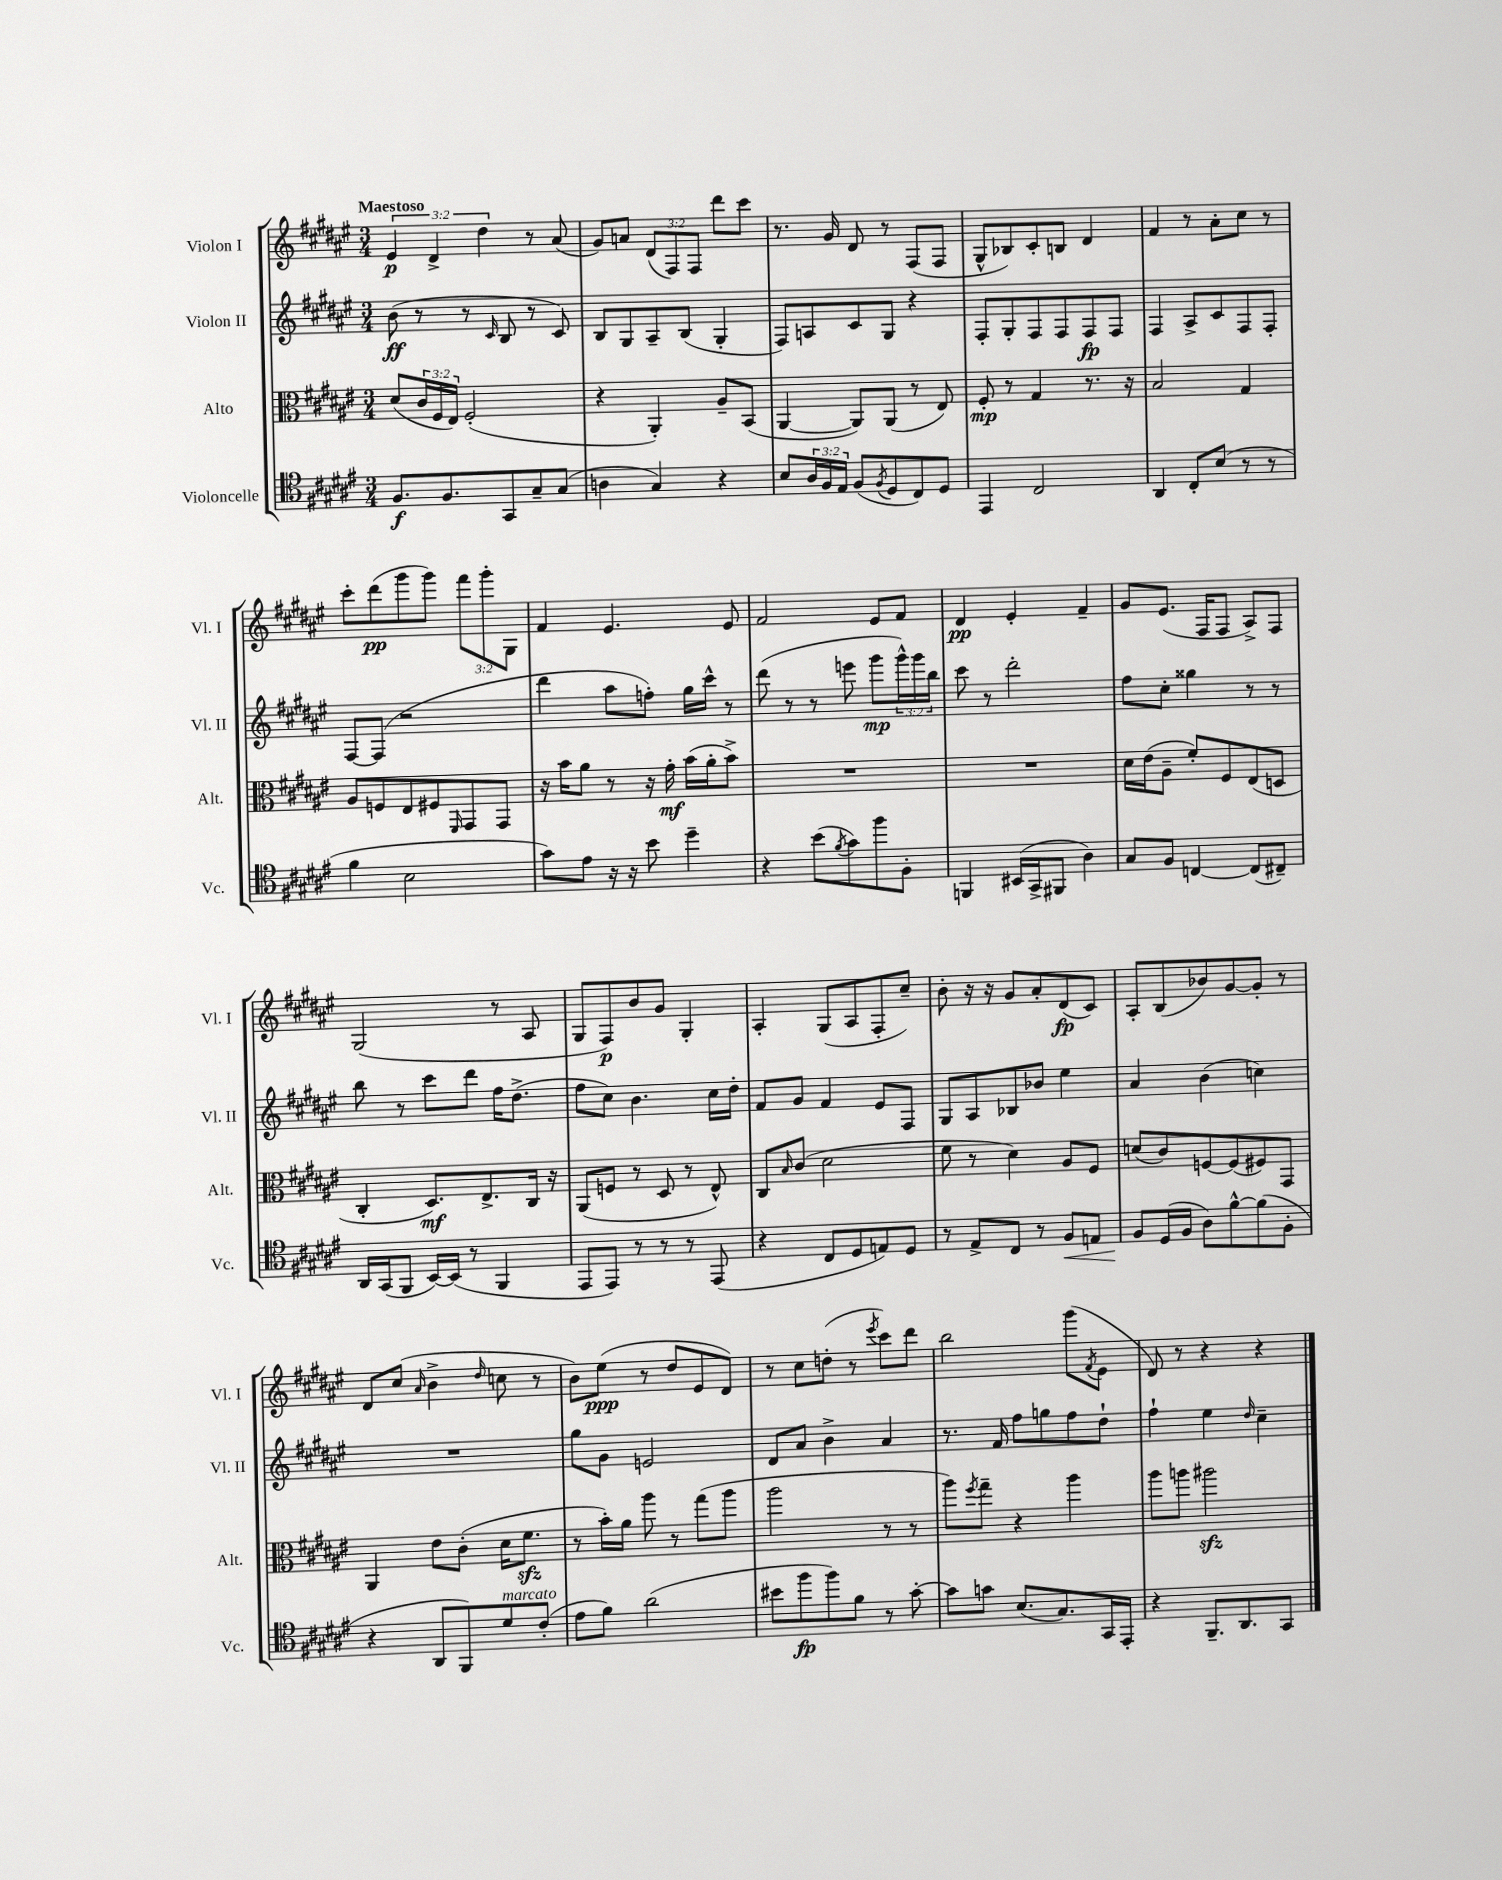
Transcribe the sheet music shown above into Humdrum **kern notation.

**kern	**dynam	**kern	**dynam	**kern	**dynam	**kern	**dynam
*part4	*part4	*part3	*part3	*part2	*part2	*part1	*part1
*staff4	*staff4	*staff3	*staff3	*staff2	*staff2	*staff1	*staff1
*I"Violoncelle	*	*I"Alto	*	*I"Violon II	*	*I"Violon I	*
*I'Vc.	*	*I'Alt.	*	*I'Vl. II	*	*I'Vl. I	*
*clefC4	*	*clefC3	*	*clefG2	*	*clefG2	*
*k[f#c#g#d#a#e#]	*	*k[f#c#g#d#a#e#]	*	*k[f#c#g#d#a#e#]	*	*k[f#c#g#d#a#e#]	*
*M3/4	*	*M3/4	*	*M3/4	*	*M3/4	*
=1	=1	=1	=1	=1	=1	=1	=1
!	!	!	!	!	!	!LO:TX:a:B:t=Maestoso	!
8.F#/L	f	(8d#/L	.	(8b\	ff	6e#/	p
.	.	24c#/L	.	8r	.	.	.
.	.	24F#/	.	.	.	6d#^/	.
8.F#/	.	.	.	.	.	.	.
.	.	24E#/JJ)	.	.	.	.	.
.	.	(2F#'/	.	8r	.	.	.
.	.	.	.	.	.	6dd#\	.
.	.	.	.	16qqc#/	.	.	.
8GG#/	.	.	.	8B/	.	.	.
8G#~/	.	.	.	8r	.	8r	.
(8G#/J	.	.	.	8c#/)	.	(8a#/	.
=2	=2	=2	=2	=2	=2	=2	=2
4An\	.	4r	.	8B/L	.	8g#/L)	.
.	.	.	.	8G#/	.	8an/J	.
4G#/)	.	4AA#'/)	.	8A#~/	.	(12d#/L	.
.	.	.	.	.	.	12F#/)	.
.	.	.	.	(8B/J	.	.	.
.	.	.	.	.	.	12F#/J	.
4r	.	8A#~/L	.	4G#'/	.	8ddd#\L	.
.	.	(8BB/J	.	.	.	8ccc#\J	.
=3	=3	=3	=3	=3	=3	=3	=3
8B/L	.	[4AA#/	.	8F#/L)	.	8.r	.
24A#/L	.	.	.	8An/	.	.	.
24F#/	.	.	.	.	.	.	.
.	.	.	.	.	.	16g#/	.
24E#/JJ	.	.	.	.	.	.	.
(8F#/L	.	8AA#/L])	.	8c#/	.	8d#/	.
8qF#/	.	.	.	.	.	.	.
8D#/	.	(8AA#/J	.	8G#/J	.	8r	.
8C#/)	.	8r	.	4r	.	(8F#/L	.
8D#/J	.	8E#/)	.	.	.	8F#/J	.
=4	=4	=4	=4	=4	=4	=4	=4
4EE#/	.	8F#'/	mp	8F#'/L	.	8G#^^/L	.
.	.	8r	.	8G#'/	.	8B-X/)	.
2C#/	.	4G#/	.	8F#/	.	8c#'/	.
.	.	.	.	8F#/	.	8Bn/J	.
.	.	8.r	.	8F#/	fp	4d#/	.
.	.	.	.	8F#/J	.	.	.
.	.	16r	.	.	.	.	.
=5	=5	=5	=5	=5	=5	=5	=5
4AA#/	.	2B/	.	4F#/	.	4f#/	.
8C#'/L	.	.	.	8A#^/L	.	8r	.
(8B/J	.	.	.	8c#/	.	8a#'\L	.
8r	.	4G#/	.	8F#/	.	8cc#\J	.
8r	.	.	.	8F#'/J	.	8r	.
!!LO:LB:g=z
=6	=6	=6	=6	=6	=6	=6	=6
4f#\	.	8A#/L	.	[8F#/L	.	8ccc#'\L	.
.	.	8Fn/	.	(8F#/J]	.	(8ddd#\	pp
2B\	.	8E#/	.	2r	.	8ggg#\	.
.	.	8F#X/	.	.	.	8ggg#\J)	.
.	.	16qqFF#/	.	.	.	.	.
.	.	8GG#/	.	.	.	12fff#\L	.
.	.	.	.	.	.	12ggg#'\	.
.	.	8GG#/J	.	.	.	.	.
.	.	.	.	.	.	12G#\J	.
=7	=7	=7	=7	=7	=7	=7	=7
8g#\L)	.	16r	.	4ddd#\	.	4f#/	.
.	.	16b\KL	.	.	.	.	.
8e#\J	.	8a#\J	.	.	.	.	.
16r	.	8r	.	8aa#\L	.	4.e#/	.
16r	.	.	.	.	.	.	.
8b\	.	16r	.	8ffn'\J)	.	.	.
.	.	16g#'\	mf	.	.	.	.
4dd#~\	.	(16b\LL	.	16gg#\LL	.	.	.
.	.	16a#'\J	.	16ccc#^^\JJ	.	.	.
.	.	8b^\J)	.	8r	.	8e#/	.
=8	=8	=8	=8	=8	=8	=8	=8
4r	.	2.r	.	(8ddd#\	.	2f#/	.
.	.	.	.	8r	.	.	.
(8b\L	.	.	.	8r	.	.	.
8qf#/	.	.	.	.	.	.	.
8g#\)	.	.	.	8eeen\	.	.	.
8ff#\	.	.	.	8ggg#\L	mp	8e#/L	.
8F#'\J	.	.	.	24ggg#^^\L)	.	8f#/J	.
.	.	.	.	24ggg#\	.	.	.
.	.	.	.	24bb\JJ	.	.	.
=9	=9	=9	=9	=9	=9	=9	=9
4FFn/	.	2.r	.	8ccc#\	.	4d#/	pp
.	.	.	.	8r	.	.	.
(16BB#X/LL	.	.	.	2ddd#'\	.	4e#'/	.
16GG#^/J	.	.	.	.	.	.	.
8FF#X/J	.	.	.	.	.	.	.
4A#\)	.	.	.	.	.	4f#~/	.
=10	=10	=10	=10	=10	=10	=10	=10
8G#/L	.	16d#\LL	.	8ff#\L	.	8g#/L	.
.	.	(16e#\J	.	.	.	.	.
8F#/J	.	8A#~\J	.	8cc#'\J	.	(8.e#/J	.
[4Cn/	.	8f#'/L)	.	4gg##X\	.	.	.
.	.	.	.	.	.	16F#/KL	.
.	.	8F#/	.	.	.	8F#/J	.
(8C/L]	.	(8E#/	.	8r	.	8A#^/L)	.
8C#X~/J)	.	8Dn/J	.	8r	.	8F#/J	.
!!LO:LB:g=z
=11	=11	=11	=11	=11	=11	=11	=11
16AA#/LL	.	4C#'/	.	8bb\	.	(2G#/	.
(16GG#/J	.	.	.	.	.	.	.
8FF#/J	.	.	.	8r	.	.	.
[16BB/LL)	.	8.D#/L)	mf	8ccc#\L	.	.	.
(16BB/JJ]	.	.	.	.	.	.	.
8r	.	.	.	8ddd#\J	.	.	.
.	.	8.E#^/	.	.	.	.	.
4FF#/	.	.	.	16ff#\KL	.	8r	.
.	.	.	.	(8.dd#^\J	.	.	.
.	.	16C#/Jk	.	.	.	8A#/	.
.	.	16r	.	.	.	.	.
=12	=12	=12	=12	=12	=12	=12	=12
8EE#/L	.	(8AA#/L	.	8ff#\L	.	8G#/L	.
8EE#/J)	.	8Fn/J	.	8cc#\J)	.	8F#/)	p
8r	.	8r	.	4.b\	.	8b/	.
8r	.	8D#/	.	.	.	8g#/J	.
8r	.	8r	.	.	.	4G#'/	.
(8EE#/	.	8E#^^/)	.	16cc#\LL	.	.	.
.	.	.	.	16dd#'\JJ	.	.	.
=13	=13	=13	=13	=13	=13	=13	=13
4r	.	8C#/L	.	8f#/L	.	4A#'/	.
.	.	16qqB/	.	.	.	.	.
.	.	(8c#/J	.	8g#/J	.	.	.
8C#/L	.	2d#\	.	4f#/	.	(8G#/L	.
8D#/	.	.	.	.	.	8A#/	.
8En/)	.	.	.	8e#/L	.	8F#'/	.
8D#/J	.	.	.	8F#/J	.	8cc#~/J)	.
=14	=14	=14	=14	=14	=14	=14	=14
8r	.	8f#\	.	8G#/L	.	8b'\	.
8E#^/L	.	8r	.	8A#/	.	16r	.
.	.	.	.	.	.	16r	.
8C#/J	.	4d#\)	.	8B-X/	.	8g#/L	.
8r	.	.	.	8b-X/J	.	8a#'/	.
!	!LO:HP:b	!	!	!	!	!	!
8F#/L	<	8A#/L	.	4ee#\	.	(8d#/	fp
8En/J	.	8F#/J	.	.	.	8c#/J)	.
=15	=15	=15	=15	=15	=15	=15	=15
8F#/L	.	(8dn/L	.	4a#/	.	8A#'/L	.
(16D#/L	[	8c#/)	.	.	.	(8B/	.
16F#/JJ	.	.	.	.	.	.	.
8A#\L)	.	[8Fn/	.	(4b\	.	8b-X/)	.
[8f#^^\	.	(8F/]	.	.	.	[8g#/	.
(8f#\]	.	8F#X/)	.	4ccn\)	.	8g#'/J]	.
8F#'\J	.	8GG#/J	.	.	.	8r	.
!!LO:LB:g=z
=16	=16	=16	=16	=16	=16	=16	=16
4r	.	4AA#/	.	2.r	.	8d#/L	.
.	.	.	.	.	.	(8cc#/J	.
.	.	.	.	.	.	16qqa#/	.
8AA#/L	.	8e#\L	.	.	.	4b^\	.
8FF#/)	.	(8c#'\J	.	.	.	.	.
.	.	.	.	.	.	16qqdd#/	.
!LO:TX:a:i:t=marcato	!	!	!	!	!	!	!
8d#/	.	16d#\KL	.	.	.	8ccn\	.
.	.	8.f#zz\J	.	.	.	.	.
(8c#'/J	.	.	.	.	.	8r	.
=17	=17	=17	=17	=17	=17	=17	=17
8e#\L	.	8r	.	8gg#\L	.	8b\L)	.
8f#\J)	.	16b'\LL)	.	8g#\J	.	(8ee#\J	ppp
.	.	16a#\JJ	.	.	.	.	.
(2a#\	.	8aa#\	.	2en/	.	8r	.
.	.	8r	.	.	.	8dd#/L	.
.	.	(8gg#\L	.	.	.	8e#/	.
.	.	8aa#\J	.	.	.	8d#/J)	.
=18	=18	=18	=18	=18	=18	=18	=18
8b#X\L	.	2aa#\	.	8d#/L	.	8r	.
8ff#\	fp	.	.	8a#/J	.	8cc#\L	.
8ff#\)	.	.	.	4b^\	.	(8ddn'\J	.
8f#\J	.	.	.	.	.	8r	.
.	.	.	.	.	.	8qeee#/	.
8r	.	8r	.	4a#/	.	8ccc#\L)	.
[8g#'\	.	8r	.	.	.	8ddd#\J	.
=19	=19	=19	=19	=19	=19	=19	=19
8g#\L]	.	8aa#\L)	.	8.r	.	2bb\	.
.	.	8qff#/	.	.	.	.	.
8gn\J	.	8gg#~\J	.	.	.	.	.
.	.	.	.	16f#/	.	.	.
(8.B/L	.	4r	.	8ff#\L	.	.	.
.	.	.	.	8ggn\	.	.	.
8.G#/)	.	.	.	.	.	.	.
.	.	4aa#\	.	8ff#\	.	(8ggg#\L	.
.	.	.	.	.	.	8qf#/	.
16GG#/L	.	.	.	8dd#`\J	.	8e#\J	.
16EE#'/JJ	.	.	.	.	.	.	.
=20	=20	=20	=20	=20	=20	=20	=20
4r	.	8aa#\L	.	4ff#`\	.	8d#/)	.
.	.	8aan\J	.	.	.	8r	.
8.FF#~/L	.	2aa#Xzz\	.	4ee#\	.	4r	.
8.AA#/	.	.	.	.	.	.	.
.	.	.	.	16qqdd#/	.	.	.
.	.	.	.	4cc#~\	.	4r	.
8GG#/J	.	.	.	.	.	.	.
==	==	==	==	==	==	==	==
*-	*-	*-	*-	*-	*-	*-	*-
